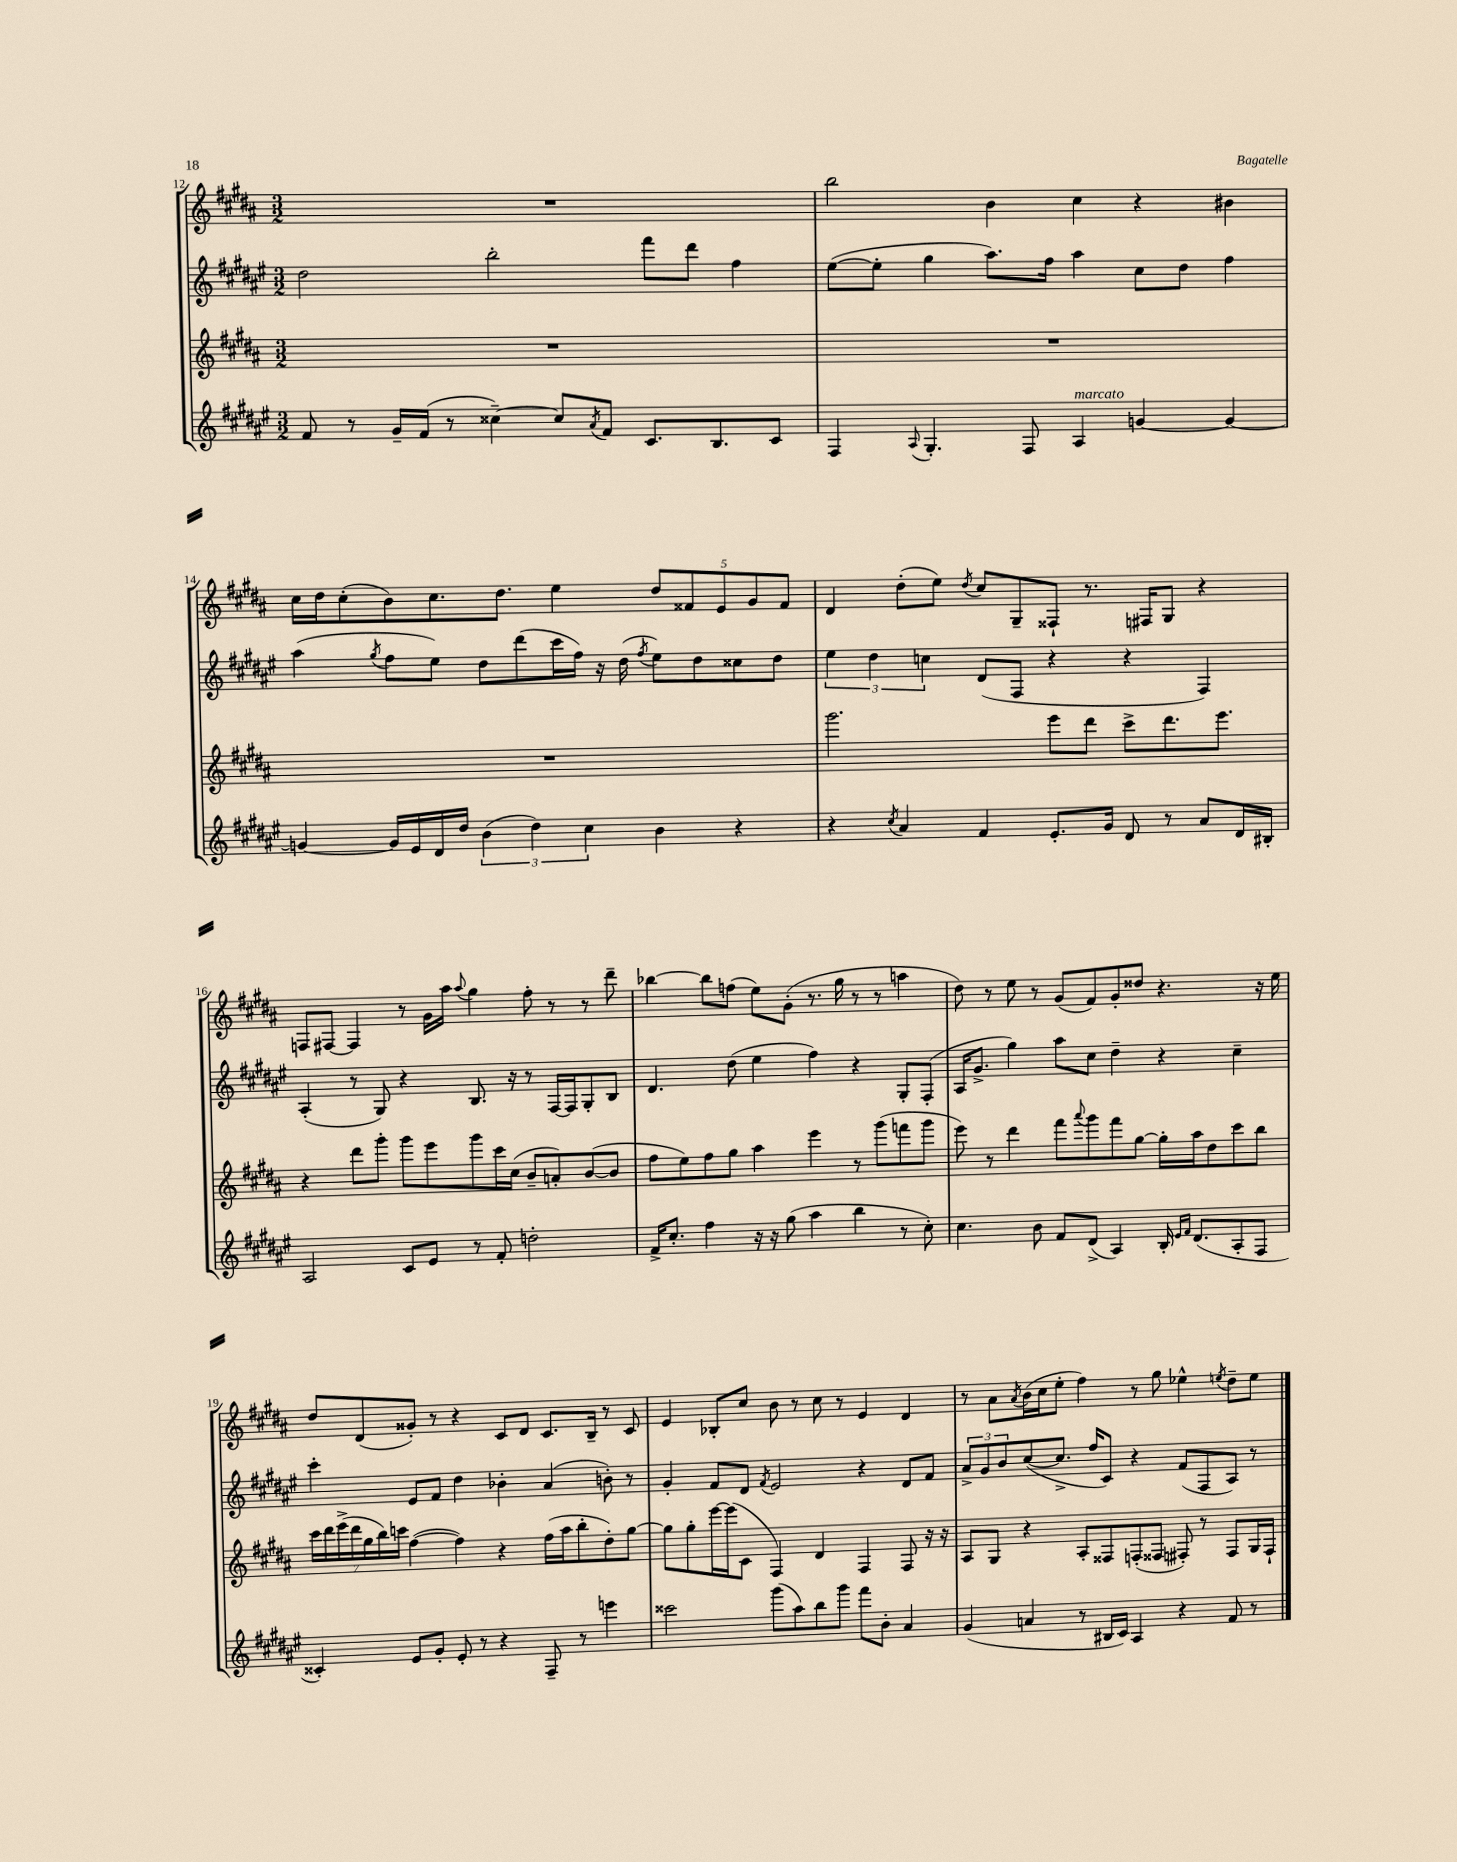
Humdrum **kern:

**kern	**kern	**kern	**kern
*part4	*part3	*part2	*part1
*staff4	*staff3	*staff2	*staff1
*clefG2	*clefG2	*clefG2	*clefG2
*k[f#c#g#d#a#e#]	*k[f#c#g#d#a#]	*k[f#c#g#d#a#e#]	*k[f#c#g#d#a#]
*M3/2	*M3/2	*M3/2	*M3/2
=12	=12	=12	=12
8f#/	1.r	2dd#\	1.r
8r	.	.	.
16g#~/LL	.	.	.
(16f#/JJ	.	.	.
8r	.	.	.
[4cc##X~\)	.	2bb'\	.
8cc##/L]	.	.	.
8qa#/	.	.	.
8f#/J	.	.	.
8.c#/L	.	8fff#\L	.
.	.	8ddd#\J	.
8.B/	.	.	.
.	.	4ff#\	.
8c#/J	.	.	.
=13	=13	=13	=13
4F#/	1.r	([8ee#\L	2bb\
.	.	8ee#'\J]	.
8qqA#/	.	.	.
4.G#'/	.	4gg#\	.
.	.	8.aa#\L)	4b\
8F#/	.	.	.
.	.	16ff#\Jk	.
!LO:TX:a:i:t=marcato	!	!	!
4A#/	.	4aa#\	4cc#\
[4gn/	.	8cc#\L	4r
.	.	8dd#\J	.
4g/_	.	4ff#\	4b#X\
!!LO:LB:g=z
=14	=14	=14	=14
4gn/_	1.r	(4aa#\	16cc#\LL
.	.	.	16dd#\J
.	.	.	(8cc#'\
.	.	8qgg#/	.
16g/LL]	.	8ff#\L	8b\)
16e#/	.	.	.
16d#/	.	8ee#\J)	8.cc#\
16dd#/JJ	.	.	.
(6b\	.	8dd#\L	.
.	.	.	8.dd#\J
.	.	(8ddd#\	.
6dd#\)	.	.	.
.	.	16ccc#\L	4ee\
.	.	16ff#\JJ)	.
6cc#\	.	.	.
.	.	16r	.
.	.	(16dd#\	.
.	.	8qff#/	.
4b\	.	8ee#\L)	10dd#/L
.	.	.	10f##X/
.	.	8dd#\	.
.	.	.	10e/
4r	.	8cc##X\	.
.	.	.	10g#/
.	.	8dd#\J	.
.	.	.	10f##/J
=15	=15	=15	=15
4r	2.ggg#\	6ee#\	4d#/
.	.	6dd#\	.
8qcc#/	.	.	.
4a#/	.	.	(8dd#'\L
.	.	6ccn\	.
.	.	.	8ee\J)
.	.	.	8qdd#/
4f#/	.	(8d#/L	8cc#/L
.	.	8F#/J	8G#~/
8.e#'/L	8eee\L	4r	8F##X`/J
.	8ddd#\J	.	8.r
16g#/Jk	.	.	.
8d#/	8ccc#^\L	4r	.
.	.	.	16F#X/KL
8r	8.ddd#\	.	8G#/J
8a#/L	.	4F#/)	4r
.	8.eee\J	.	.
16d#/L	.	.	.
16B#X'/JJ	.	.	.
!!LO:LB:g=z
=16	=16	=16	=16
2A#/	4r	(4A#'/	8Fn/L
.	.	.	[8F#X/J
.	8ddd#\L	8r	4F#/]
.	8ggg#'\J	8G#/)	.
8c#/L	8ggg#\L	4r	8r
8e#/J	8eee\	.	16g#\LL
.	.	.	16aa#\JJ
.	.	.	8qqaa#/
8r	8ggg#\	8.B/	4gg#\
8f#'/	16ccc#\L	.	.
.	(16cc#\JJ	16r	.
2ddn'\	8b~/L	8r	8ff#'\
.	8an'/)	[16F#/LL	8r
.	.	16F#/J]	.
.	([8b/	8G#'/	8r
.	8b/J]	8B/J	8ddd#~\
=17	=17	=17	=17
16f#^/KL	8ff#\L	4.d#/	[4bb-X\
8.cc#'/J	.	.	.
.	8ee\)	.	.
4ff#\	8ff#\	.	8bb-\L]
.	8gg#\J	(8dd#\	(8ffn\J
16r	4aa#\	4ee#\	8ee\L)
16r	.	.	.
(8gg#\	.	.	(8g#'\J
4aa#\	4eee\	4ff#\)	8.r
.	.	.	16gg#\
4bb\	8r	4r	8r
.	(8ggg#\L	.	8r
8r	8fffn\	8G#'/L	4aan\
8cc#'\)	8ggg#\J	(8F#'/J	.
=18	=18	=18	=18
4.cc#\	8eee\)	16A#/KL	8dd#\)
.	.	8.g#^/J	.
.	8r	.	8r
.	4ddd#\	4gg#\)	8ee\
8b\	.	.	8r
8f#/L	8fff#\L	8aa#\L	(8g#/L
.	8qqaaa#/	.	.
(8d#^/J	8ggg#\	8cc#\J	8f#/)
4A#/)	8fff#\	4dd#~\	8g#'/
.	[8gg#\J	.	8dd##X/J
16B'/	16gg#'\LL]	4r	4.r
16qqe#/LL	.	.	.
16qqf#/JJ	.	.	.
(8.d#/L	16aa#\J	.	.
.	8dd#\	.	.
8A#'/	8ccc#\	4cc#~\	.
8F#/J	8bb\J	.	16r
.	.	.	16ee\
!!LO:LB:g=z
=19	=19	=19	=19
4c##X'/)	28ccc#\LL	4ccc#'\	8dd#/L
.	28ddd#\	.	.
.	(28eee^\	.	.
.	28ddd#\	.	.
.	.	.	(8d#/
.	28gg#\	.	.
.	28bb\)	.	.
.	28cccn\JJ	.	.
8e#/L	([4ff#\	8e#/L	8g##X'/J)
8g#'/J	.	8f#/J	8r
8e#'/	4ff#\])	4dd#\	4r
8r	.	.	.
4r	4r	4b-X'\	8c#/L
.	.	.	8d#/J
8F#~/	(16ff#\LL	(4a#/	8.c#/L
.	16aa#\J	.	.
8r	8bb'\	.	.
.	.	.	16B~/Jk
4eeen\	8dd#'\)	8bn'\)	8r
.	[8gg#\J	8r	8c#/
=20	=20	=20	=20
2ccc##X\	8gg#\L]	4g#'/	4e/
.	8gg#'\	.	.
.	[16eee\L	8f#/L	8B-X'/L
.	(16eee\J]	.	.
.	8c#\J	8d#/J	8cc#/J
.	.	8qf#/	.
(8ggg#\L	4F#/)	2e#/	8b\
8aa#\)	.	.	8r
8bb\	4d#/	.	8cc#\
8ggg#\J	.	.	8r
8fff#\L	4F#/	4r	4e/
8b'\J	.	.	.
4a#/	8F#/	8d#/L	4d#/
.	16r	8f#/J	.
.	16r	.	.
=21	=21	=21	=21
(4g#/	8A#/L	12a#^/L	8r
.	.	12g#/	.
.	8G#/J	.	8a#\L
.	.	12b/	.
.	.	.	8qa#/
4an/	4r	([8cc#/	(16b\L
.	.	.	16cc#\J
.	.	8.cc#^/J]	8ee'\J
8r	8A#'/L	.	4ff#\)
.	.	16ff#/KL	.
16B#X/LL	8F##X/	8c#/J)	.
16c#/JJ)	.	.	.
4A#/	(8Fn'/	4r	8r
.	8F##X/J	.	8gg#\
4r	8F#X'/)	(8f#/L	4ee-X^^\
.	8r	8F#/	.
.	.	.	8qeen/
8f#/	8F#/L	8A#/J)	8dd#~\L
8r	16G#/L	8r	8ee\J
.	16F#`/JJ	.	.
==	==	==	==
*-	*-	*-	*-
